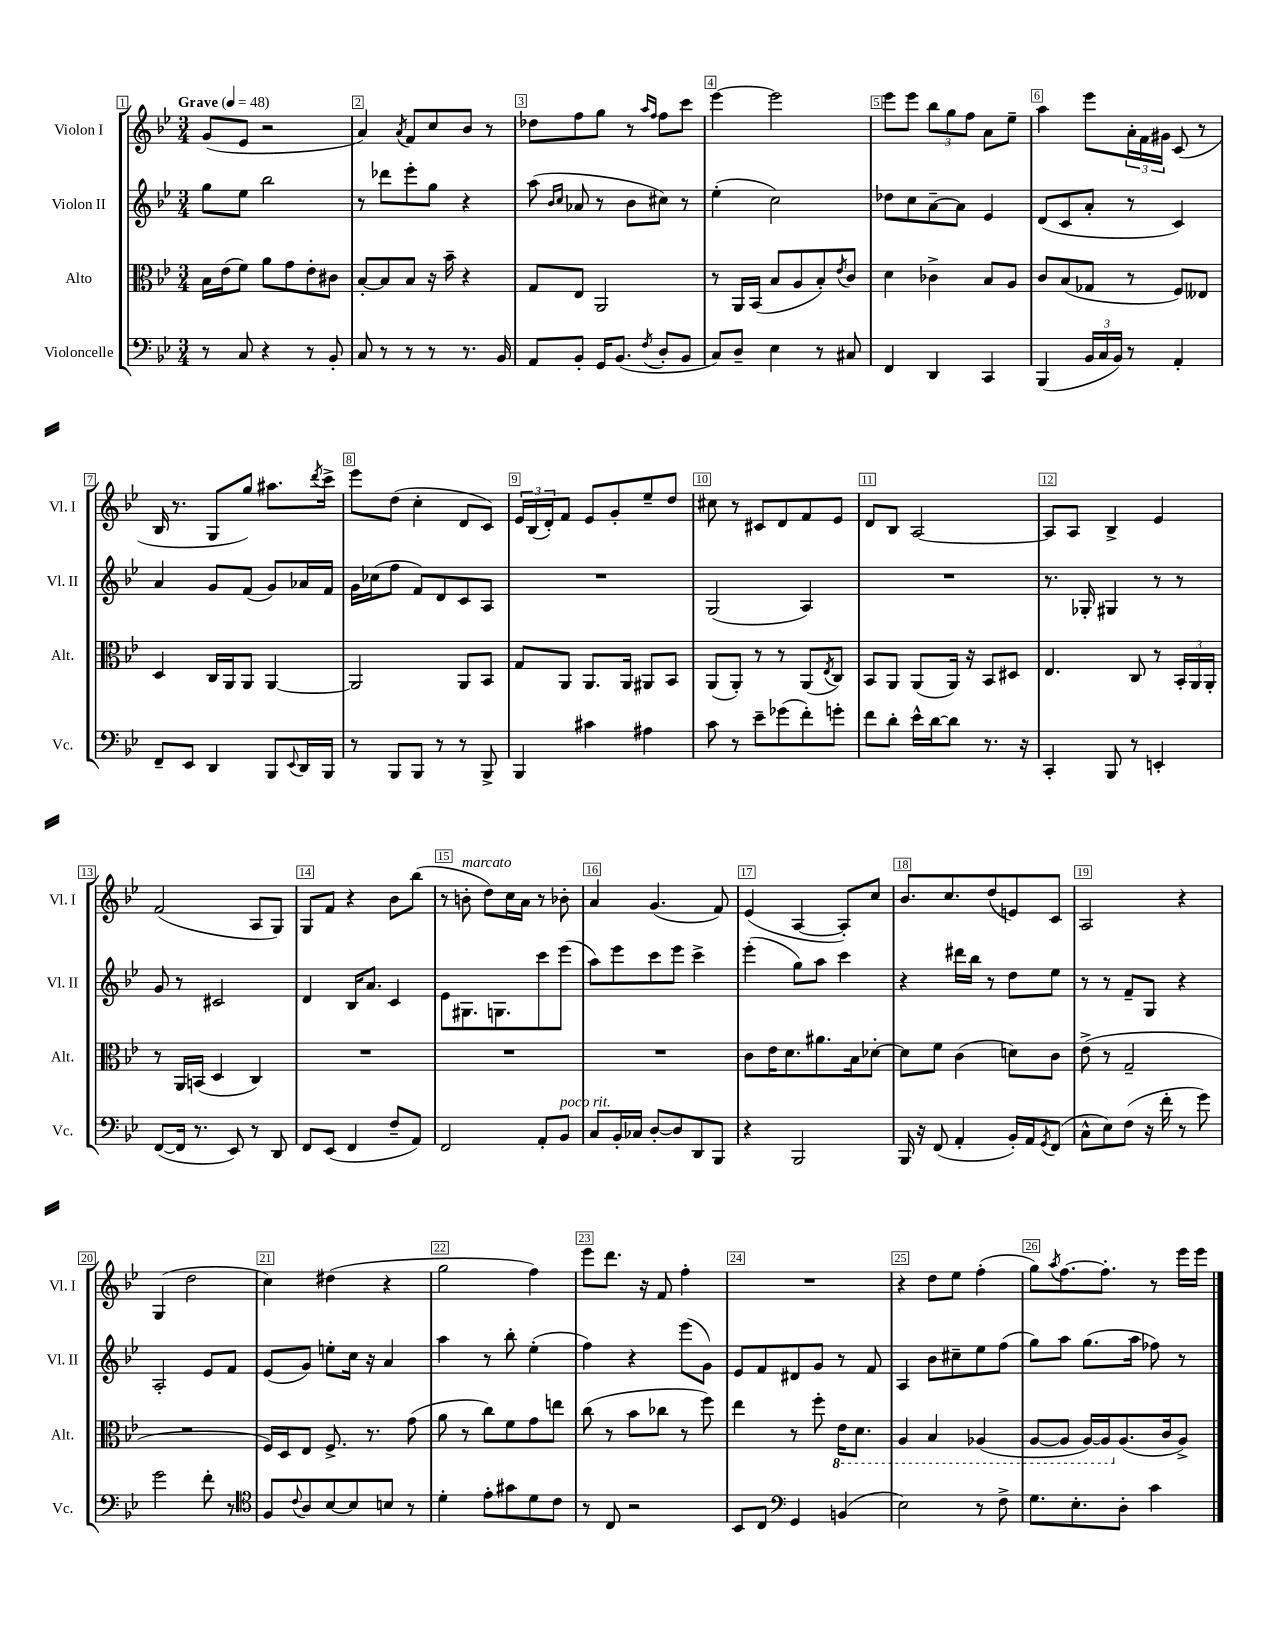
<<
\new StaffGroup <<
\new Staff = "s0" \with { instrumentName = "Violon I" shortInstrumentName = "Vl. I" } {
    \clef treble \key bes \major \numericTimeSignature \time 3/4 \tempo "Grave" 4 = 48
    g'8( ees'8 r2 |
    a'4) \acciaccatura { a'8 } f'8 c''8 bes'8 r8 |
    des''8 f''8 g''8 r8 \grace { a''16 f''16 } f''8 c'''8 |
    ees'''4~ ees'''2 |
    ees'''8 ees'''8 \tuplet 3/2 { bes''8 g''8 f''8 } a'8 ees''8-- |
    a''4 ees'''8 \tuplet 3/2 { a'16-. f'16 gis'16 } c'8( r8 |
    bes16 r8. g8 g''8) ais''8. \acciaccatura { d'''8 } c'''16-> |
    ees'''8 d''8( c''4-. d'8 c'8) |
    \tuplet 3/2 { ees'16 bes16( d'16-.) } f'8 ees'8 g'8-. ees''8-- d''8 |
    cis''8 r8 cis'8 d'8 f'8 ees'8 |
    d'8 bes8 a2~ |
    a8 a8 bes4-> ees'4 |
    f'2( a8 g8) |
    g8 f'8 r4 bes'8 bes''8( |
    r8 b'8-.^\markup { \italic "marcato" } d''8) c''16 a'16 r8 bes'8-. |
    a'4 g'4.( f'8) |
    ees'4( a4~ a8-.) c''8 |
    bes'8. c''8. d''8( e'8) c'8 |
    a2 r4 |
    g4( d''2 |
    c''4) dis''4( r4 |
    g''2 f''4) |
    ees'''8 d'''8. r16 f'8 f''4-. |
    R2. |
    r4 d''8 ees''8 f''4-.( |
    g''8) \acciaccatura { a''8 } f''8.~ f''8.-. r8 ees'''16 ees'''16 \bar "|." |
}
\new Staff = "s1" \with { instrumentName = "Violon II" shortInstrumentName = "Vl. II" } {
    \clef treble \key bes \major \numericTimeSignature \time 3/4
    g''8 ees''8 bes''2 |
    r8 des'''8 ees'''8-. g''8 r4 |
    a''8( \grace { bes'16 c''16 } aes'8 r8 bes'8 cis''8) r8 |
    ees''4-.( c''2) |
    des''8 c''8 a'8~-- a'8 ees'4 |
    d'8( c'8 a'8-. r8 c'4) |
    a'4 g'8 f'8( g'8) aes'16 f'16 |
    g'16 ces''16( f''8 f'8) d'8 c'8 a8 |
    R2. |
    g2( a4) |
    R2. |
    r8. ges16-. gis4 r8 r8 |
    g'8 r8 cis'2 |
    d'4 bes16 a'8. c'4 |
    ees'8 gis8. g8. c'''8 ees'''8( |
    a''8) ees'''8 c'''8 ees'''8 c'''4-> |
    ees'''4-.( g''8) a''8 c'''4 |
    r4 dis'''16 bes''16 r8 d''8 ees''8 |
    r8 r8 f'8-- g8 r4 |
    a2-. ees'8 f'8 |
    ees'8( g'8) e''8-. c''16 r16 a'4 |
    a''4 r8 bes''8-. ees''4-.( |
    f''4) r4 ees'''8( g'8) |
    ees'8 f'8 dis'8 g'8 r8 f'8 |
    a4 bes'8 cis''8-- ees''8 f''8( |
    g''8) a''8 g''8.( a''16 fes''8) r8 \bar "|." |
}
\new Staff = "s2" \with { instrumentName = "Alto" shortInstrumentName = "Alt." } {
    \clef alto \key bes \major \numericTimeSignature \time 3/4
    bes16 ees'16( f'8) a'8 g'8 ees'8-. cis'8 |
    bes8~-. bes8 bes8 r16 bes'16-- r4 |
    g8 ees8 a,2 |
    r8 a,16 bes,16( bes8 a8 bes8-.) \acciaccatura { ees'8 } c'8 |
    d'4 ces'4-> bes8 a8 |
    c'8 bes8( ges8 r8 f8) eeses8 |
    d4 c16 a,16 a,8 a,4~ |
    a,2 a,8 bes,8 |
    g8 a,8 a,8. a,16 ais,8 bes,8 |
    a,8( a,8-.) r8 r8 a,8( \acciaccatura { ees8 } c8) |
    bes,8 a,8 a,8( a,16) r16 bes,8 dis8 |
    ees4. c8 r8 \tuplet 3/2 { bes,16-. a,16 a,16-. } |
    r8 a,16 b,16( d4 c4) |
    R2. |
    R2. |
    R2. |
    c'8 ees'16 d'8. ais'8. bes16 des'8~-. |
    des'8 f'8 c'4( d'8) c'8 |
    ees'8->( r8 g2-- |
    R2. |
    f16) d16 ees8 f8.-> r8. g'8( |
    a'8 r8 c''8) f'8 g'8 e''8 |
    c''8( r8 bes'8 ces''8 r8 f''8) |
    ees''4 r8 f''8-. \ottava #-1 ees16 d8. |
    a,4 bes,4 aes,4( |
    a,8~ a,8 a,16~) a,16 \ottava #0 a8.( c'16 a8->) \bar "|." |
}
\new Staff = "s3" \with { instrumentName = "Violoncelle" shortInstrumentName = "Vc." } {
    \clef bass \key bes \major \numericTimeSignature \time 3/4
    r8 c8 r4 r8 bes,8-. |
    c8 r8 r8 r8 r8. bes,16 |
    a,8 bes,8-. g,16 bes,8.( \acciaccatura { f8 } d8-. bes,8 |
    c8) d8-- ees4 r8 cis8 |
    f,4 d,4 c,4 |
    bes,,4( \tuplet 3/2 { bes,16 c16 bes,16) } r8 a,4-. |
    f,8-- ees,8 d,4 bes,,8 \appoggiatura { ees,8 } d,16 bes,,16 |
    r8 bes,,8 bes,,8 r8 r8 bes,,8-> |
    bes,,4 cis'4 ais4 |
    c'8 r8 ees'8-- ges'8( f'8-.) g'8-. |
    f'8 d'8-. ees'16-^ d'16~ d'8 r8. r16 |
    c,4-. bes,,8 r8 e,4-. |
    f,8~( f,16 r8. ees,8) r8 d,8 |
    f,8 ees,8( f,4 f8-- a,8) |
    f,2 a,8-. bes,8^\markup { \italic "poco rit." } |
    c8 bes,16-. ces16 d8~-. d8 d,8 bes,,8 |
    r4 bes,,2 |
    bes,,16 r16 f,8( a,4-. bes,16-.) a,16 \acciaccatura { g,8 } f,8( |
    c8-^ ees8) f8( r16 f'16-. r8 g'8) |
    g'2 f'8-. r8 |
    \clef tenor f8 \appoggiatura { c'8 } a8 bes8~ bes8 b8 r8 |
    d'4-. ees'8-. gis'8 d'8 c'8 |
    r8 c8 r2 |
    bes,8 c8 \clef bass g,4 b,4( |
    ees2) r8 f8-> |
    g8. ees8.-. d8-. c'4 \bar "|." |
}
>>
>>
\layout { \context { \Score \override BarNumber.break-visibility = ##(#f #t #t) barNumberVisibility = #all-bar-numbers-visible \override BarNumber.stencil = #(make-stencil-boxer 0.1 0.3 ly:text-interface::print) } }
